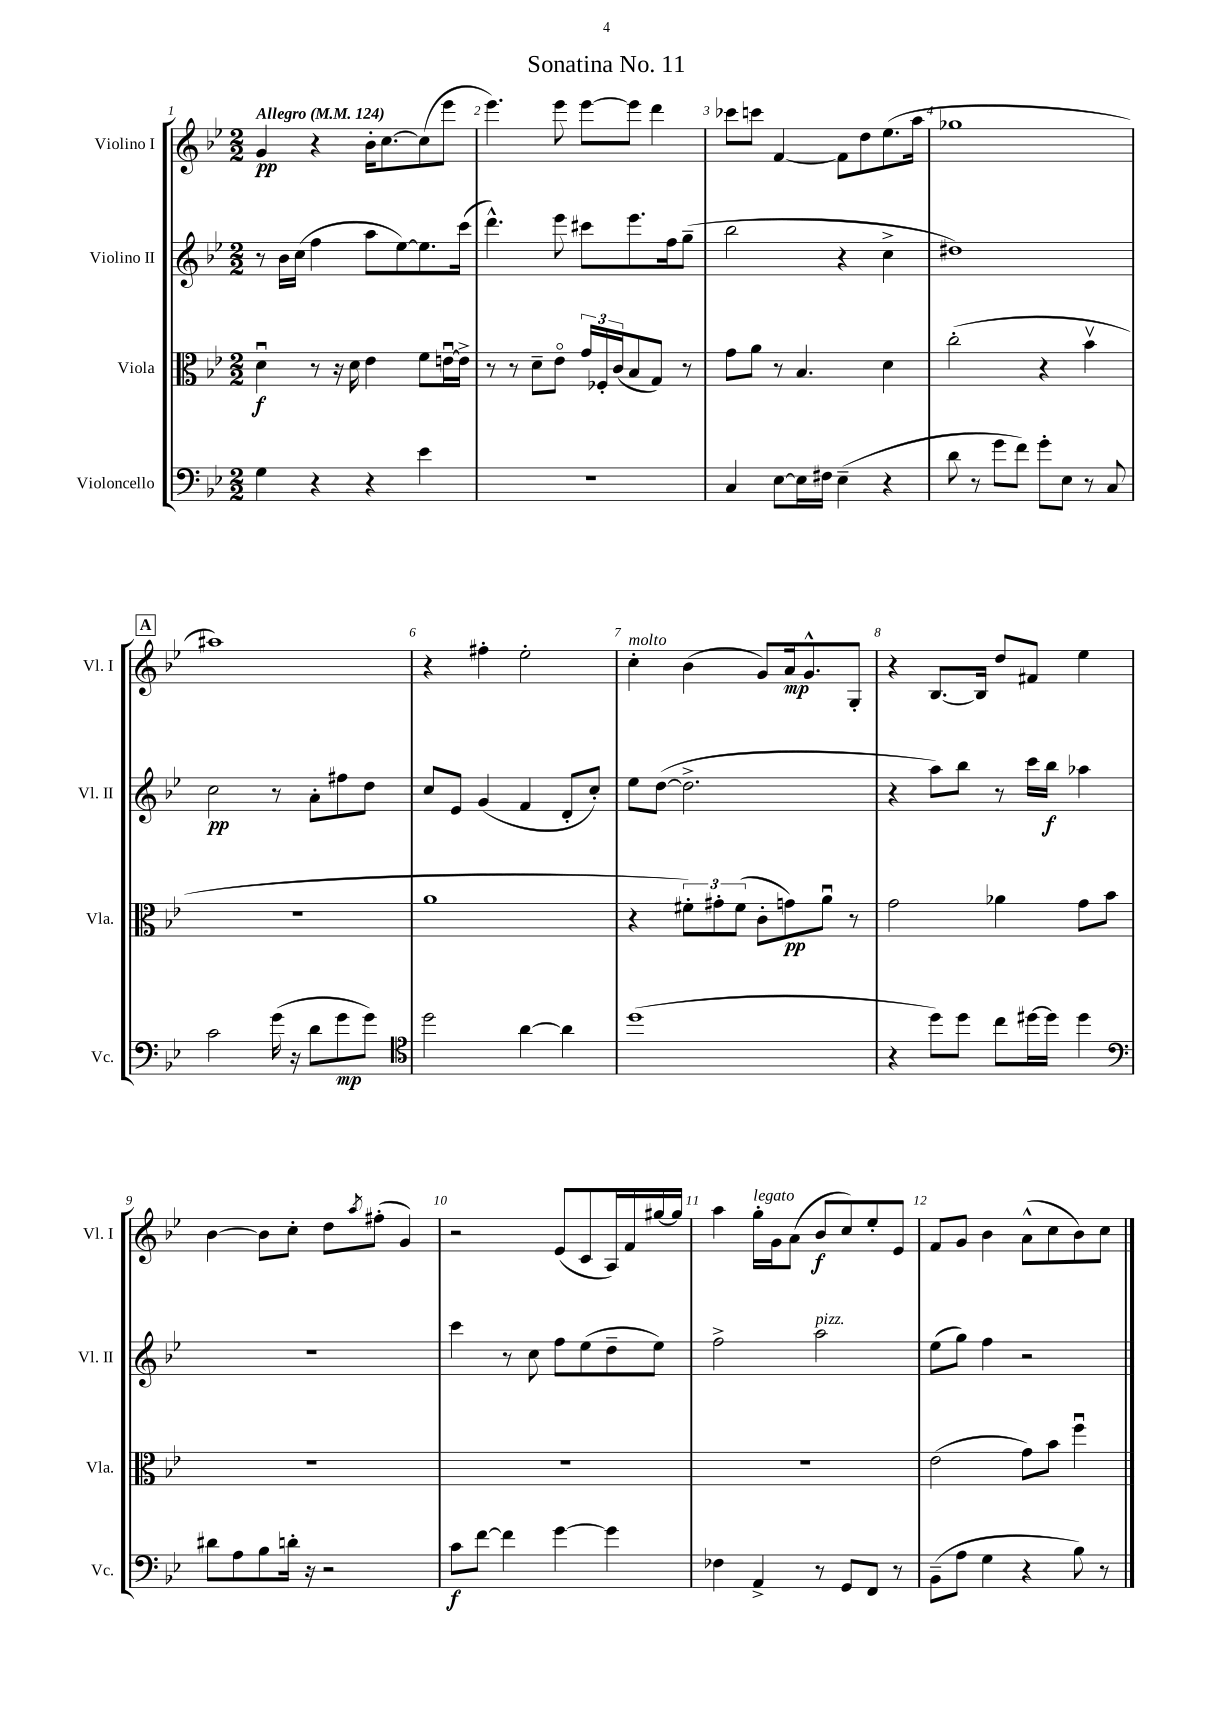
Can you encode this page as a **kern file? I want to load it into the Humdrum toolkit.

**kern	**kern	**kern	**kern
*staff4	*staff3	*staff2	*staff1
*clefF4	*clefC3	*clefG2	*clefG2
*k[b-e-]	*k[b-e-]	*k[b-e-]	*k[b-e-]
*M2/2	*M2/2	*M2/2	*M2/2
*MM124	*MM124	*MM124	*MM124
4G	4du	8r	4g
.	.	16b-	.
.	.	(16cc	.
4r	8r	4ff	4r
.	16r	.	.
.	16d	.	.
4r	4e-	8aa	16b-'
.	.	.	[8.cc
.	.	[8ee-)	.
4e-	8f	8.ee-]	(8cc]
.	[16eu	.	8eee-
.	16e^]	(16ccc	.
=	=	=	=
1r	8r	4.ddd^^)	4.eee-)
.	8r	.	.
.	8d~	.	.
.	8e-o	8eee-	8eee-
.	24g	8ccc#	[8eee-
.	24F-'	.	.
.	(24c	.	.
.	8B-	8.eee-	8eee-]
.	8G)	.	4ddd
.	.	16ff	.
.	8r	(8gg~	.
=	=	=	=
4C	8g	2bb-	8ccc-
.	8a	.	8ccc
[8E-	8r	.	[4f
16E-]	4.B-	.	.
16F#	.	.	.
(4E-~	.	4r	8f]
.	.	.	8dd
4r	4d	4cc^	(8.ee-
.	.	.	16aa
=	=	=	=
8d	(2cc'	1dd#)	1gg-
8r	.	.	.
8g	.	.	.
8f)	.	.	.
8g'	4r	.	.
8E-	.	.	.
8r	4b-v	.	.
8C	.	.	.
=	=	=	=
2c	1r	2cc	1aa#)
(16g	.	8r	.
16r	.	.	.
8d	.	8a'	.
8g	.	8ff#	.
8g)	.	8dd	.
=	=	=	=
*clefC4	*	*	*
2dd	1a	8cc	4r
.	.	8e-	.
.	.	(4g	4ff#'
[4a	.	4f	2ee-'
4a]	.	8d'	.
.	.	8cc')	.
=	=	=	=
(1dd	4r	8ee-	4cc'
.	.	([8dd	.
.	12f#')	2.dd^]	(4b-
.	12g#'	.	.
.	(12f#	.	.
.	8c'	.	8g)
.	8g)	.	16a
.	.	.	8.g^^
.	8au	.	.
.	8r	.	8G'
=	=	=	=
4r	2g	4r	4r
8dd)	.	8aa)	[8.B-
8dd	.	8bb-	.
.	.	.	16B-]
8cc	4a-	8r	8dd
[16dd#	.	16ccc	8f#
16dd#]	.	16bb-	.
4dd#	8g	4aa-	4ee-
.	8b-	.	.
=	=	=	=
*clefF4	*	*	*
8d#	1r	1r	[4b-
8A	.	.	.
8B-	.	.	8b-]
16d'	.	.	8cc'
16r	.	.	.
2r	.	.	8dd
.	.	.	8qaa
.	.	.	(8ff#'
.	.	.	4g)
=	=	=	=
8c	1r	4ccc	2r
[8f	.	.	.
4f]	.	8r	.
.	.	8cc	.
[4g	.	8ff	(8e-
.	.	(8ee-	8c
4g]	.	8dd~	16A)
.	.	.	16f
.	.	8ee-)	[16gg#
.	.	.	16gg#]
=	=	=	=
4F-	1r	2ff^	4aa
4AA^	.	.	16gg'
.	.	.	16g
.	.	.	(8a
8r	.	2aa	8b-
8GG	.	.	8cc)
8FF	.	.	8ee-'
8r	.	.	8e-
=	=	=	=
(8BB-~	(2e-	(8ee-	8f
8A	.	8gg)	8g
4G	.	4ff	4b-
4r	8g)	2r	(8a^^
.	8b-	.	8cc
8B-)	4ffu	.	8b-)
8r	.	.	8cc
==	==	==	==
*-	*-	*-	*-
